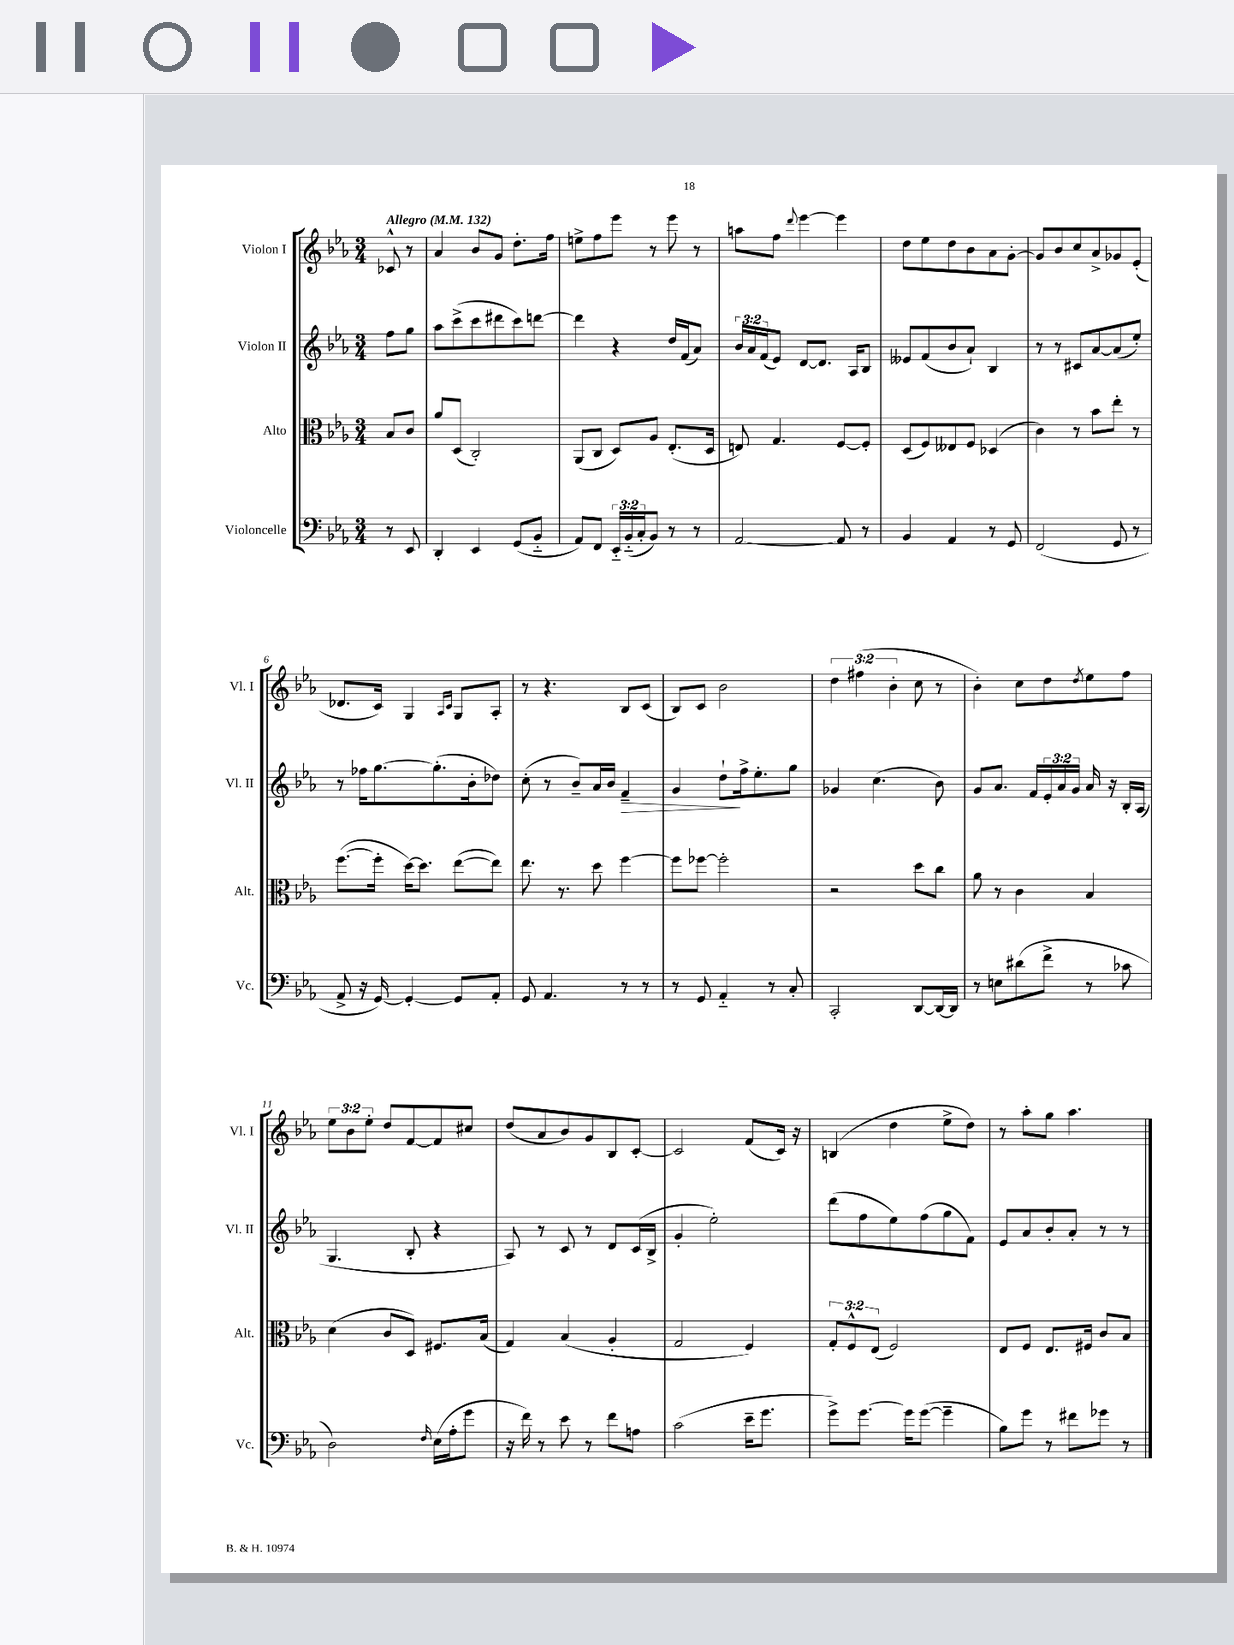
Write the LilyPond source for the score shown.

<<
\new StaffGroup <<
\new Staff = "s0" \with { instrumentName = "Violon I" shortInstrumentName = "Vl. I" } {
    \clef treble \key ees \major \numericTimeSignature \time 3/4 \override Staff.TupletNumber.text = #tuplet-number::calc-fraction-text \partial 4 \tempo "Allegro" 4 = 132
    ces'8-^ r8 |
    aes'4 bes'8 g'8 d''8.-. f''16 |
    e''8-> f''8 ees'''8 r8 ees'''8 r8 |
    a''8 f''8 \appoggiatura { d'''8 } ees'''4~ ees'''4 |
    d''8 ees''8 d''8 bes'8 aes'8 g'8~-. |
    g'8 bes'8 c''8 aes'8-> ges'8 ees'8-.( |
    des'8. c'16) g4 \grace { aes16 c'16 } g8 aes8-. |
    r8 r4. bes8 c'8( |
    bes8) c'8 bes'2 |
    \tuplet 3/2 { d''4 fis''4( bes'4-. } c''8 r8 |
    bes'4-.) c''8 d''8 \acciaccatura { d''8 } ees''8 f''8 |
    \tuplet 3/2 { ees''8 bes'8 ees''8-. } d''8 f'8~ f'8 cis''8 |
    d''8( aes'8 bes'8) g'8 bes8 c'8~-. |
    c'2 f'8( c'16) r16 |
    b4( d''4 ees''8-> d''8) |
    r8 aes''8-. g''8 aes''4. \bar "|." |
}
\new Staff = "s1" \with { instrumentName = "Violon II" shortInstrumentName = "Vl. II" } {
    \clef treble \key ees \major \numericTimeSignature \time 3/4 \override Staff.TupletNumber.text = #tuplet-number::calc-fraction-text \partial 4
    f''8 g''8 |
    aes''8 c'''8->( c'''8 dis'''8 c'''8) d'''8~ |
    d'''4 r4 d''16 f'16( aes'8) |
    \tuplet 3/2 { bes'16 aes'16 f'16( } ees'8) d'8~ d'8. aes16 bes8 |
    eeses'8 f'8( bes'8 aes'8-!) bes4 |
    r8 r8 cis'8 aes'8~ aes'8( ees''8-.) |
    r8 fes''16 g''8.~ g''8.-.( bes'16-. des''8) |
    c''8-.( r8 bes'8--) aes'16 bes'16 f'4--\> |
    g'4 d''8-!\! f''16-> ees''8.-. g''8 |
    ges'4 c''4.( bes'8) |
    g'8 aes'8. f'16 \tuplet 3/2 { ees'16-. aes'16 g'16 } aes'16 r16 bes16-. aes16( |
    g4. bes8-. r4 |
    aes8) r8 c'8 r8 d'8 c'16( bes16-> |
    g'4-. ees''2-.) |
    d'''8( f''8 ees''8) f''8( g''8 f'8) |
    ees'8 aes'8 bes'8-. aes'8-. r8 r8 \bar "|." |
}
\new Staff = "s2" \with { instrumentName = "Alto" shortInstrumentName = "Alt." } {
    \clef alto \key ees \major \numericTimeSignature \time 3/4 \override Staff.TupletNumber.text = #tuplet-number::calc-fraction-text \partial 4
    bes8 c'8 |
    aes'8 d8( c2-.) |
    aes,8( c8 d8) aes8 ees8.-.( d16 |
    e8) g4. f8~ f8-. |
    d8( f8) eeses8 f8 des4( |
    c'4) r8 bes'8 ees''8-. r8 |
    f''8.~( f''16-. d''16~) d''8. ees''8~( ees''8) |
    ees''8. r8. d''8 f''4~ |
    f''8 fes''8~ fes''2-. |
    r2 d''8 c''8 |
    aes'8 r8 c'4 bes4 |
    d'4( c'8 d8) fis8. bes16( |
    g4) bes4( aes4-. |
    g2 f4) |
    \tuplet 3/2 { g8-. f8-^ ees8( } f2) |
    ees8 f8 ees8. fis16 c'8 bes8 \bar "|." |
}
\new Staff = "s3" \with { instrumentName = "Violoncelle" shortInstrumentName = "Vc." } {
    \clef bass \key ees \major \numericTimeSignature \time 3/4 \override Staff.TupletNumber.text = #tuplet-number::calc-fraction-text \partial 4
    r8 ees,8 |
    d,4-. ees,4 g,8( bes,8-_ |
    aes,8) f,8 \tuplet 3/2 { ees,16-_ bes,16-_( c16-. } bes,8) r8 r8 |
    aes,2~ aes,8 r8 |
    bes,4 aes,4 r8 g,8 |
    f,2( g,8 r8 |
    aes,8-> r16 g,16~) g,4~-. g,8 aes,8-. |
    g,8 aes,4. r8 r8 |
    r8 g,8 aes,4-_ r8 c8-. |
    c,2-. d,8~ d,16~ d,16 |
    r8 e8 dis'8( f'8-> r8 ces'8 |
    d2) \grace { f16 } ees16( aes16-. g'8 |
    r16 f'16) r8 ees'8 r8 f'8 a8 |
    c'2( ees'16-- g'8. |
    g'8->) g'8.~ g'16 g'8~( g'4-- |
    bes8) g'8 r8 fis'8 ges'8 r8 \bar "|." |
}
>>
>>
